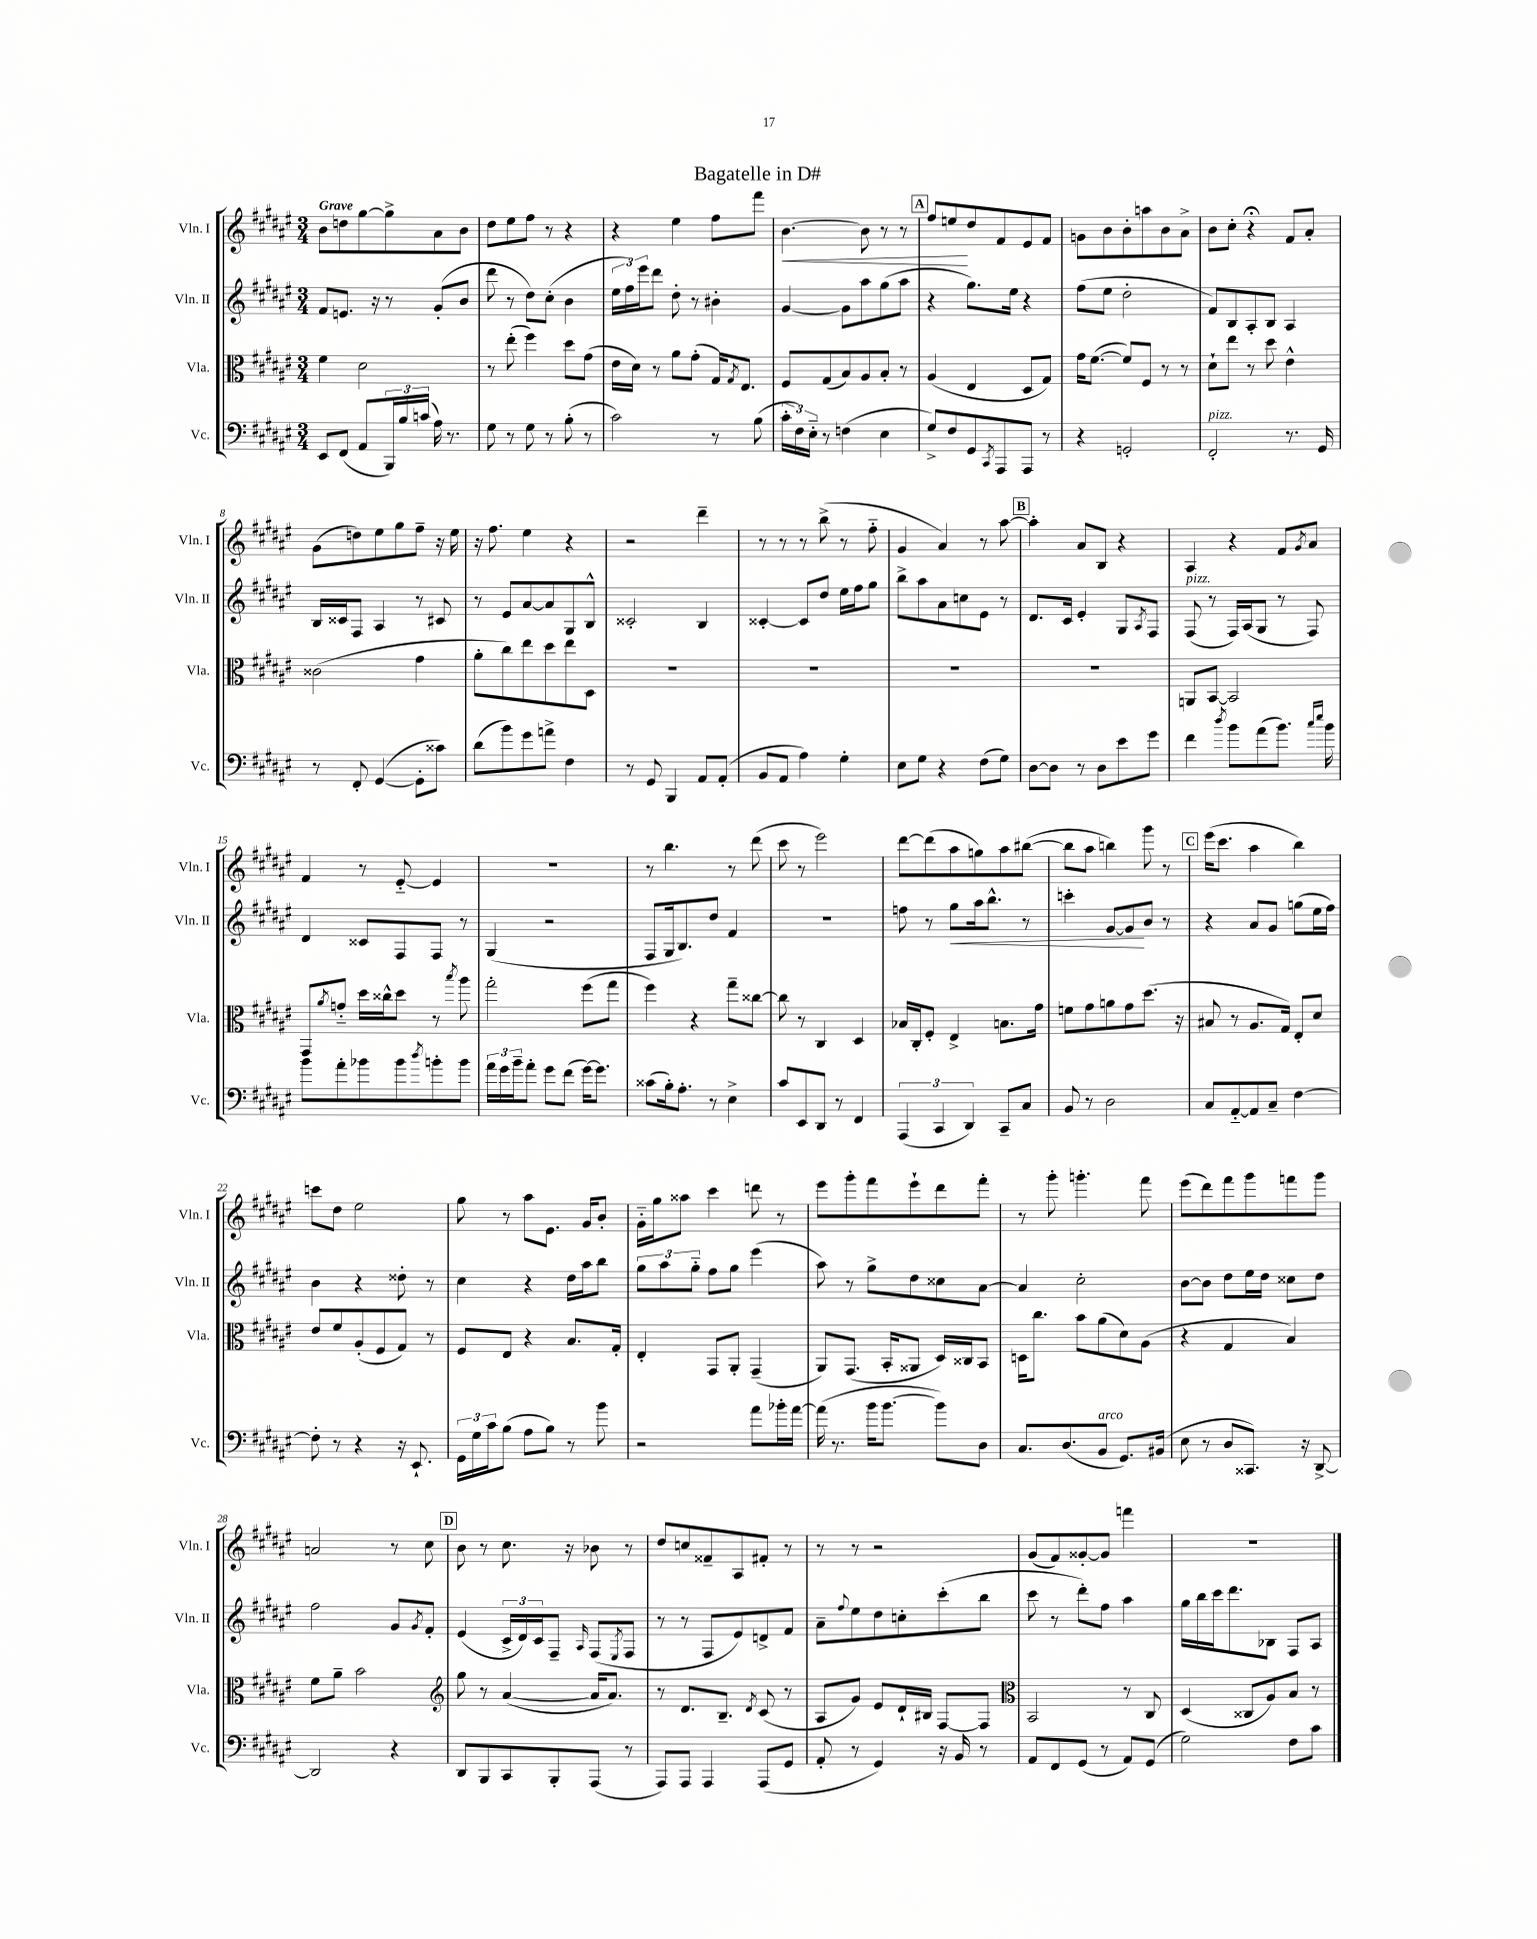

**kern	**kern	**kern	**dynam	**kern	**dynam
*part4	*part3	*part2	*part2	*part1	*part1
*staff4	*staff3	*staff2	*staff2	*staff1	*staff1
*I"Vc.	*I"Vla.	*I"Vln. II	*	*I"Vln. I	*
*I'Vc.	*I'Vla.	*I'Vln. II	*	*I'Vln. I	*
*clefF4	*clefC3	*clefG2	*	*clefG2	*
*k[f#c#g#d#a#e#]	*k[f#c#g#d#a#e#]	*k[f#c#g#d#a#e#]	*	*k[f#c#g#d#a#e#]	*
*M3/4	*M3/4	*M3/4	*	*M3/4	*
=1	=1	=1	=1	=1	=1
!	!	!	!	!LO:TX:a:B:t=Grave	!
8EE#/L	4f#\	8f#/L	.	8b\L	.
(8FF#/J	.	8.en/J	.	8ddn\	.
8AA#/L	2d#\	.	.	[8gg#\	.
.	.	16r	.	.	.
24BBB/L)	.	8r	.	8gg#^\]	.
24B/	.	.	.	.	.
(24cn/JJ	.	.	.	.	.
16A#\)	.	(8g#'/L	.	8a#\	.
8.r	.	.	.	.	.
.	.	8b/J	.	8b\J	.
=2	=2	=2	=2	=2	=2
8G#\	8r	8ddd#\	.	8dd#\L	.
8r	(8ee#'\	8r	.	8ee#\	.
8G#\	4ff#\)	8dd#\L)	.	8ff#\J	.
8r	.	(8cc#'\J	.	8r	.
(8B'\	8dd#\L	4b\	.	4r	.
8r	(8g#\J	.	.	.	.
=3	=3	=3	=3	=3	=3
2c#\)	16e#\LL	24ee#\LL	.	4r	.
.	.	24ff#\)	.	.	.
.	16d#\JJ)	.	.	.	.
.	.	24eee#\J	.	.	.
.	8r	8ddd#\J	.	.	.
.	8a#\L	8dd#'\	.	4ee#\	.
.	(8g#'\J	8r	.	.	.
8r	16G#/KL)	4b#X'\	.	8ff#\L	.
.	8qG#/	.	.	.	.
.	8.E#/J	.	.	.	.
(8B\	.	.	.	8fff#\J	.
=4	=4	=4	=4	=4	=4
!	!	!	!	!	!LO:HP:b
24c#'\LL	8F#/L	[4g#/	.	[4.b\	<
24F#\)	.	.	.	.	.
24E#\JJ	.	.	.	.	.
8r	(8G#/	.	.	.	.
(4Fn\	8B/)	8g#\L]	.	.	.
.	8A#/	8aa#\	.	8b\]	.
4E#\	8B'/J	(8gg#\	.	8r	.
.	8r	8aa#\J	.	8r	.
!!LO:REH:place=s1:t=A
=5	=5	=5	=5	=5	=5
8G#^/L)	(4A#/	4r	.	8ff#/L	.
8F#/	.	.	.	8een/	.
8GG#/	4E#/	8.gg#\L)	.	8dd#/	[
8qCC#/	.	.	.	.	.
8AAA#/	.	.	.	8f#/	.
.	.	16ee#\Jk	.	.	.
8AAA#/J	8D#/L	4r	.	8e#/	.
8r	8G#/J)	.	.	8f#/J	.
=6	=6	=6	=6	=6	=6
4r	16g#\KL	(8ff#\L	.	8gn\L	.
.	([8.f#\J	.	.	.	.
.	.	8ee#\J	.	8b\	.
2GGn'/	8f#/L])	2dd#'\	.	8b'\	.
.	8F#/J	.	.	8aan\	.
.	8r	.	.	8b\	.
.	8r	.	.	8a#^\J	.
=7	=7	=7	=7	=7	=7
!LO:TX:a:i:t=pizz.	!	!	!	!	!
2FF#'/	8d#`\L	8f#/L)	.	8b\L	.
.	8ee#\J	8B/	.	8cc#'\J	.
.	8r	8A#'/	.	4r;<	.
.	8dd#\	8B/J	.	.	.
8.r	4e#^^\	4A#/	.	8f#/L	.
.	.	.	.	8a#'/J	.
16GG#/	.	.	.	.	.
!!LO:LB:g=z
=8	=8	=8	=8	=8	=8
8r	(2c##X\	16B/LL	.	(8g#\L	.
.	.	16c##X/J	.	.	.
8FF#'/	.	8F#/J	.	8ddn\)	.
([4GG#/	.	4A#/	.	8ee#\	.
.	.	.	.	8gg#\	.
8GG#'\L]	4g#\	8r	.	8ff#~\J	.
8c##X\J)	.	8c#X/	.	16r	.
.	.	.	.	16ee#\	.
=9	=9	=9	=9	=9	=9
(8d#\L	8a#'\L	8r	.	16r	.
.	.	.	.	8.ff#\	.
8b\)	8cc#\)	8e#/L	.	.	.
8g#\	8ee#\	[8a#/	.	4ee#\	.
8an^\J	8dd#\	8a#/]	.	.	.
4F#\	8ee#\	8G#/	.	4r	.
.	8D#\J	8B^^/J	.	.	.
=10	=10	=10	=10	=10	=10
8r	2.r	2c##X'/	.	2r	.
8GG#/	.	.	.	.	.
4BBB/	.	.	.	.	.
8AA#/L	.	4B/	.	4ddd#~\	.
(8AA#'/J	.	.	.	.	.
=11	=11	=11	=11	=11	=11
8BB/L	2.r	[4c##X'/	.	8r	.
8AA#/J	.	.	.	8r	.
4A#\)	.	8c##/L]	.	8r	.
.	.	8dd#/J	.	(8bb^\	.
4G#'\	.	16ee#\LL	.	8r	.
.	.	16ff#\J	.	.	.
.	.	8gg#\J	.	8ff#\	.
=12	=12	=12	=12	=12	=12
8E#\L	2.r	8bb^\L	.	4g#/	.
8G#\J	.	8aa#\	.	.	.
4r	.	8a#\	.	4a#/)	.
.	.	8ccn\	.	.	.
(8F#\L	.	8e#\J	.	8r	.
8G#\J)	.	8r	.	[8aa#\	.
!!LO:REH:place=s1:t=B
=13	=13	=13	=13	=13	=13
[8D#\L	2.r	8.d#/L	.	4aa#'\]	.
8D#\J]	.	.	.	.	.
.	.	16c#/Jk	.	.	.
8r	.	4e#'/	.	8a#/L	.
8D#\L	.	.	.	8B/J	.
8e#\	.	8G#/L	.	4r	.
.	.	8qA#/	.	.	.
8g#\J	.	8F#/J	.	.	.
=14	=14	=14	=14	=14	=14
!	!	!LO:TX:a:i:t=pizz.	!	!	!
4f#\	8AAn/L	(8F#/	.	4A#/	.
.	[8BB/J	8r	.	.	.
8qdd#/	.	.	.	.	.
8b\L	2BB/]	16F#/LL)	.	4r	.
.	.	(16A#/J	.	.	.
(8a#\	.	8G#/J	.	.	.
8.b\J)	.	8r	.	8f#/L	.
.	.	.	.	8qg#/	.
.	.	8F#/)	.	8a#/J	.
16qqcc#/LL	.	.	.	.	.
16qqee#/JJ	.	.	.	.	.
16b\	.	.	.	.	.
!!LO:LB:g=z
=15	=15	=15	=15	=15	=15
8b\L	8GG#/L	4d#/	.	4f#/	.
.	8qa#/	.	.	.	.
8a#'\	8gn/J	.	.	.	.
8b-X\	16dd#\LL	8c##X/L	.	8r	.
.	16cc##X^^\J	.	.	.	.
8b-\	8dd#\J	8F#/	.	[8e#/	.
8qdd#/	.	.	.	.	.
8bn'\	8r	8F#/J	.	4e#/]	.
.	8qbb/	.	.	.	.
8b\J	8aa#\	8r	.	.	.
=16	=16	=16	=16	=16	=16
24a#\LL	2gg#'\	(4G#/	.	2.r	.
24g#\	.	.	.	.	.
24b~\J	.	.	.	.	.
8a#'\J	.	.	.	.	.
8g#\L	.	2r	.	.	.
(8f#\J	.	.	.	.	.
[16g#\KL)	(8ff#\L	.	.	.	.
8.g#\J]	.	.	.	.	.
.	8gg#\J	.	.	.	.
=17	=17	=17	=17	=17	=17
(8c##X\L	4ff#\)	8F#/L	.	8r	.
16B'\k)	.	16G#/k	.	4.bb\	.
8.A#'\J	.	8.B/)	.	.	.
.	4r	.	.	.	.
8r	.	8dd#/J	.	.	.
4E#^\	8gg#~\L	4f#/	.	8r	.
.	[8cc##X\J	.	.	(8ddd#\	.
=18	=18	=18	=18	=18	=18
8c#/L	8cc##\]	2.r	.	8ccc#\	.
8EE#/	8r	.	.	8r	.
8DD#/J	4C#/	.	.	2eee#\)	.
8r	.	.	.	.	.
4FF#/	4D#/	.	.	.	.
=19	=19	=19	=19	=19	=19
(6AAA#/	16B-X/LL	8ffn\	.	[8ddd#\L	.
.	16C#'/J	.	.	.	.
.	8F#'/J	8r	.	(8ddd#\]	.
6CC#/	.	.	.	.	.
!	!	!	!LO:HP:b	!	!
.	4E#^/	8gg#\L	<	8aa#\	.
6DD#/)	.	.	.	.	.
.	.	16aa#\k	.	8ggn\)	.
.	.	8.bb^^\J	.	.	.
8CC#~/L	8.Bn\L	.	.	8aa#\	.
8C#/J	.	8r	.	([8bb#X\J	.
.	16g#\Jk	.	.	.	.
=20	=20	=20	=20	=20	=20
8BB/	8fn\L	4cccn'\	.	8bb#\L]	.
8r	8g#\	.	.	8aa#\J	.
2D#\	8an\	[8g#/L	.	4bbn\)	.
.	8g#\	8g#/]	.	.	.
.	(8.dd#\J	8b/J	[	8ggg#\	.
.	.	8r	.	8r	.
.	16r	.	.	.	.
!!LO:REH:place=s1:t=C
=21	=21	=21	=21	=21	=21
8C#/L	8B#X/	4r	.	(16eee#\KL	.
.	.	.	.	8.ccc#\J	.
[8AA#/	8r	.	.	.	.
8AA#/]	8.A#/L	8a#/L	.	4aa#\	.
8C#~/J	.	8g#/J	.	.	.
.	16G#/Jk)	.	.	.	.
[4F#\	8E#'/L	(8ggn\L	.	4bb\)	.
.	8d#/J	16ee#\L	.	.	.
.	.	16ff#\JJ)	.	.	.
!!LO:LB:g=z
=22	=22	=22	=22	=22	=22
8F#'\]	8e#/L	4b\	.	8cccn\L	.
8r	8f#/	.	.	8dd#\J	.
4r	(8A#'/	4r	.	2ee#\	.
.	8F#/	.	.	.	.
16r	8G#/J)	8dd##X'\	.	.	.
8.EE#`/	.	.	.	.	.
.	8r	8r	.	.	.
=23	=23	=23	=23	=23	=23
24GG#\LL	8F#/L	4cc#\	.	8gg#\	.
24G#\	.	.	.	.	.
24c#\J	.	.	.	.	.
(8B\J	8E#/J	.	.	8r	.
8A#\L	4r	4r	.	8aa#\L	.
8B\J)	.	.	.	8.e#\J	.
8r	8.B/L	16dd#\LL	.	.	.
.	.	16aa#\J	.	16g#/KL	.
8b\	.	8bb\J	.	8b'/J	.
.	16G#'/Jk	.	.	.	.
=24	=24	=24	=24	=24	=24
2r	4E#'/	12gg#\L	.	16g#\LL	.
.	.	.	.	16gg#\J	.
.	.	12aa#\	.	.	.
.	.	.	.	8aa##X\J	.
.	.	12gg#\J	.	.	.
.	8GG#/L	8ff#\L	.	4ccc#\	.
.	8AA#'/J	8gg#\J	.	.	.
8a#\L	(4GG#~/	(4eee#\	.	8dddn\	.
16b-X'\L	.	.	.	8r	.
[16a#\JJ	.	.	.	.	.
=25	=25	=25	=25	=25	=25
(16a#\]	8AA#/L)	8aa#\)	.	8eee#\L	.
8.r	.	.	.	.	.
.	(8.GG#/J	8r	.	8ggg#'\	.
16b\KL	.	8gg#^\L	.	8fff#\	.
[8.b\J	16BB'/KL	.	.	.	.
.	8AA##X/J	8dd#\	.	8eee#`\	.
8b\L])	16D#/LL)	8cc##X\	.	8ddd#\	.
.	16C##X/J	.	.	.	.
8D#\J	8BB/J	[8a#\J	.	8fff#'\J	.
=26	=26	=26	=26	=26	=26
8.C#/L	16Dn\KL	4a#/]	.	8r	.
.	8.cc#\J	.	.	.	.
.	.	.	.	8ggg#'\	.
(8.D#/	.	.	.	.	.
.	8b\L	2cc#'\	.	4.gggn'\	.
!LO:TX:a:i:t=arco	!	!	!	!	!
8BB/J	(8a#\	.	.	.	.
8.GG#/L)	8d#\)	.	.	.	.
.	(8A#\J	.	.	8fff#\	.
(16BB#X/Jk	.	.	.	.	.
=27	=27	=27	=27	=27	=27
8E#\	4r	[8b\L	.	(8eee#\L	.
8r	.	8b\J]	.	8ddd#\)	.
8D#/L	4G#/	8dd#\L	.	8fff#\	.
8.CC##X/J)	.	16ee#\L	.	8ggg#\	.
.	.	16dd#\JJ	.	.	.
.	4B/)	8cc##X\L	.	8fffn\	.
16r	.	.	.	.	.
[8DD#^/	.	8dd#\J	.	8ggg#\J	.
!!LO:LB:g=z
=28	=28	=28	=28	=28	=28
2DD#/]	8f#\L	2ff#\	.	2an/	.
.	8a#~\J	.	.	.	.
.	2b\	.	.	.	.
4r	.	8g#/L	.	8r	.
.	.	8qg#/	.	.	.
.	.	8f#'/J	.	8cc#\	.
!!LO:REH:place=s1:t=D
=29	=29	=29	=29	=29	=29
*	*clefG2	*	*	*	*
8DD#/L	8gg#\	(4e#/	.	8b\	.
8BBB/	8r	.	.	8r	.
8CC#/	([4a#/	24c#^/LL	.	8.cc#\	.
.	.	24d#/)	.	.	.
.	.	24c#/J	.	.	.
8BBB'/	.	8F#~/J	.	.	.
.	.	.	.	16r	.
.	.	16qqA#/	.	.	.
(8AAA#/J	16a#/KL]	(8F#/L	.	8b-X\	.
.	8.a#/J)	.	.	.	.
.	.	8qE#/	.	.	.
8r	.	8F#/J	.	8r	.
=30	=30	=30	=30	=30	=30
8AAA#/L)	8r	8r	.	8dd#/L	.
8AAA#/J	8.d#/L	8r	.	8ccn/	.
4AAA#/	.	8F#/L	.	8f##X~/	.
.	8.B~/J	.	.	.	.
.	.	8e#/)	.	8A#/	.
.	8qd#/	.	.	.	.
(8AAA#/L	(8c#/	8dn^/	.	8f#X'/J	.
8GG#/J	8r	8f#/J	.	8r	.
=31	=31	=31	=31	=31	=31
8AA#'/	8A#/L	8a#~\L	.	8r	.
.	.	8qqff#/	.	.	.
8r	8g#/J)	8ee#\	.	8r	.
4GG#/)	8e#/L	8dd#\	.	2r	.
.	16d#`/L	8ccn'\	.	.	.
.	16B#X/JJ	.	.	.	.
16r	[8F#/L	(8ccc#'\	.	.	.
16BB/	.	.	.	.	.
8r	8F#/J]	8bb\J	.	.	.
=32	=32	=32	=32	=32	=32
*	*clefC3	*	*	*	*
8AA#/L	2BB/	8ccc#\	.	(8g#/L	.
8FF#/	.	8r	.	8f#/)	.
(8GG#/J	.	8ddd#'\L)	.	[8g##X'/	.
8r	.	8ff#\J	.	8g##/J]	.
8AA#/L)	8r	4aa#\	.	4fffn\	.
(8GG#/J	8C#/	.	.	.	.
=33	=33	=33	=33	=33	=33
2G#\)	(4D#/	16gg#\LL	.	2.r	.
.	.	16bb\	.	.	.
.	.	16ccc#\J	.	.	.
.	.	8.ddd#\	.	.	.
.	8C##X/L	.	.	.	.
.	8A#/)	8B-X\J	.	.	.
8F#\L	8B/J	8F#/L	.	.	.
8c#\J	8r	8A#/J	.	.	.
==	==	==	==	==	==
*-	*-	*-	*-	*-	*-
